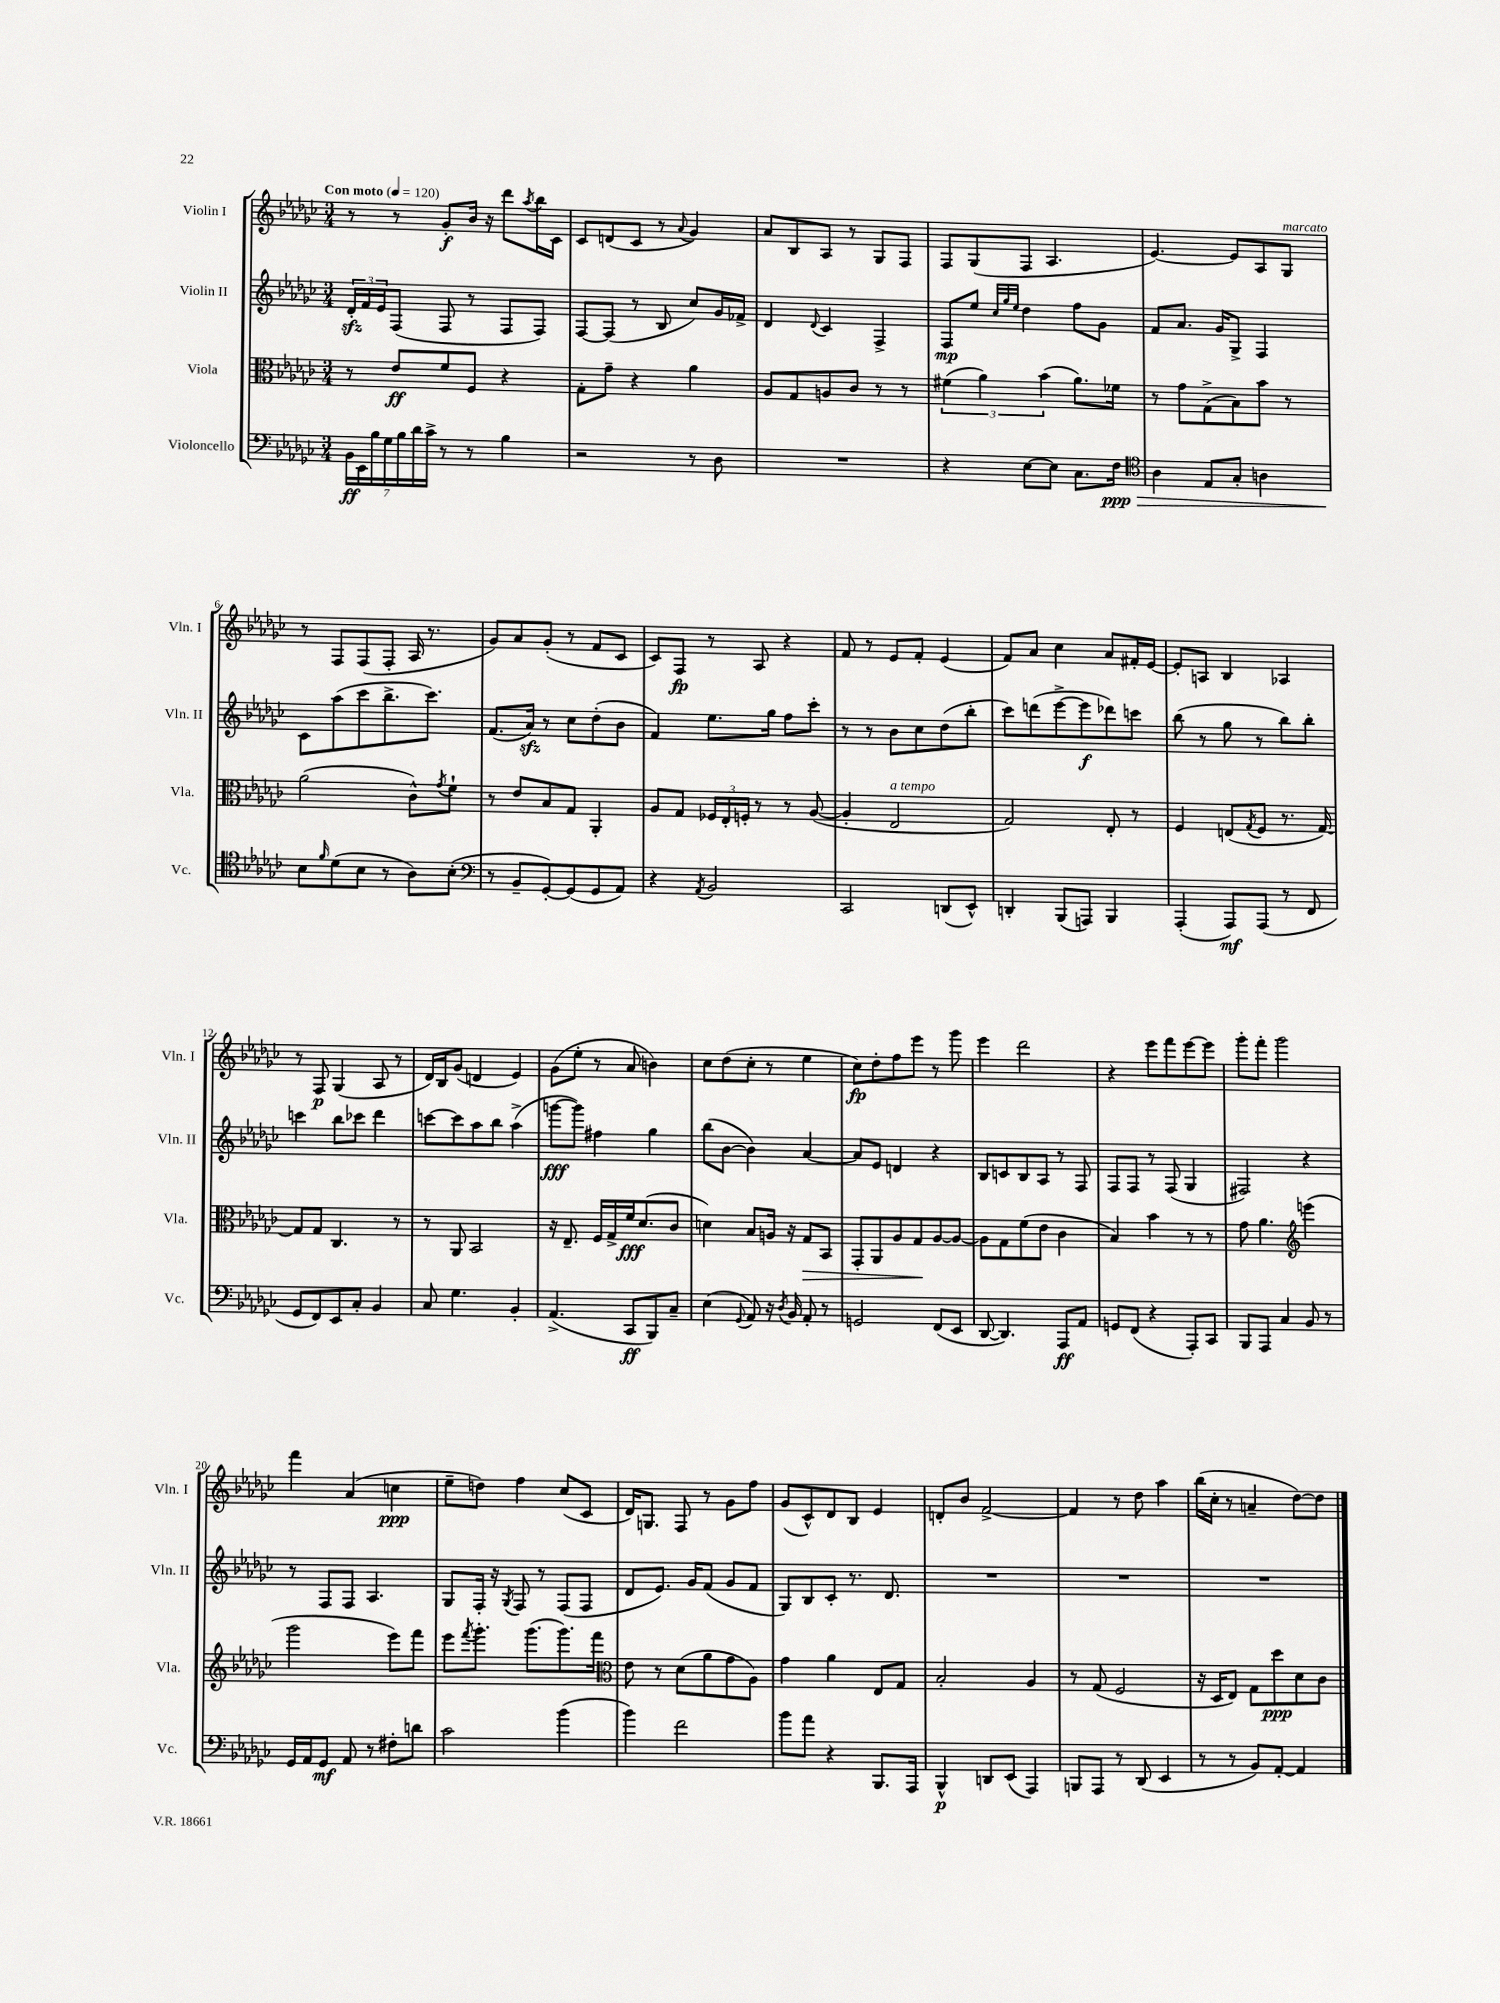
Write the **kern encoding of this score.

**kern	**kern	**kern	**kern
*staff4	*staff3	*staff2	*staff1
*clefF4	*clefC3	*clefG2	*clefG2
*k[b-e-a-d-g-c-]	*k[b-e-a-d-g-c-]	*k[b-e-a-d-g-c-]	*k[b-e-a-d-g-c-]
*M3/4	*M3/4	*M3/4	*M3/4
*MM120	*MM120	*MM120	*MM120
28BB-	8r	24d-'	8r
28EE-	.	.	.
.	.	24f	.
28B-	.	.	.
.	.	24e-	.
28G-	.	.	.
.	8e-	(8F	8r
28B-	.	.	.
28d-	.	.	.
28c-^	.	.	.
8r	8f	8F	8g-'
8r	8F	8r	16b-
.	.	.	16r
4B-	4r	8F	8ddd-
.	.	.	8qaa-
.	.	8F)	16bb-
.	.	.	16c-
=	=	=	=
2r	8G-'	[8F	8c-
.	8g-~	(8F]	(8d
.	4r	8r	8c-
.	.	8B-	8r
.	.	.	8qqa-
8r	4a-	8cc-)	4g-)
8D-	.	16g-	.
.	.	16f-^	.
=	=	=	=
2.r	8A-	4d-	8a-
.	8G-	.	8B-
.	.	8qqd-	.
.	8A	4c-	8A-
.	8c-	.	8r
.	8r	4F^	8G-
.	8r	.	8F
=	=	=	=
4r	(6f#	8F	8F
.	.	8ee-	(8G-
.	6a-)	.	.
.	.	32qqcc-	.
.	.	32qqgg-	.
.	.	32qqee-	.
[8E-	.	4dd-	8F
.	(6b-	.	.
8E-]	.	.	4.A-
8.C-	8.a-)	8ff	.
.	.	8g-	.
16F	16f-	.	.
=	=	=	=
*clefC4	*	*	*
4A-	8r	8f	[4.e-)
.	8g-	8.a-	.
8E-	(8G-^	.	.
.	.	16g-	.
8G-'	8B-)	8G-^	8e-]
4A	8b-	4F	8A-
.	8r	.	8G-
=	=	=	=
8B-	(2a-	8c-	8r
16qqf	.	.	.
(8d-	.	(8aa-	8F
8B-	.	8ccc-	(8F
8r	.	8.bb-^	8F'
8A-)	8c-^^)	.	16A-
.	.	8.ccc-)	8.r
.	8qg-	.	.
(8B-'	8f`	.	.
=	=	=	=
*clefF4	*	*	*
8r	8r	(8.f	8g-)
8BB-~	8e-	.	8a-
.	.	16a-)	.
[8GG-')	8B-	8r	(8g-'
(8GG-]	8G-	8cc-	8r
8GG-	4AA-'	(8dd-'	8f
8AA-)	.	8b-	8c-
=	=	=	=
4r	8A-	4f)	8c-)
.	8G-	.	8F
8qAA-	.	.	.
2BB-	24F-	8.ee-	8r
.	24E-'	.	.
.	24F'	.	.
.	8r	.	8A-
.	.	16gg-	.
.	8r	8ff	4r
.	([8A-	8ccc-'	.
=	=	=	=
2CC-	4A-']	8r	8f
.	.	8r	8r
.	2E-	8b-	8e-
.	.	8cc-	8f'
(8DD	.	(8dd-	(4e-
8EE-^^)	.	8bb-'	.
=	=	=	=
4DD'	2G-)	8ccc-)	8f)
.	.	(8ddd	8a-
(8BBB-	.	[8eee-^	4cc-
8AAA)	.	8eee-]	.
4BBB-	8E-'	8ddd-)	8a-
.	8r	8ccc	16f#'
.	.	.	[16e-
=	=	=	=
(4AAA-'	4F	(8bb-	8e-']
.	.	8r	8A
8AAA-)	(8E	8gg-	4B-
.	8qG-	.	.
(8AAA-	8F	8r	.
8r	8.r	8bb-)	4A-
8FF	.	8bb-'	.
.	[16G-)	.	.
=	=	=	=
8GG-	8G-]	4ccc	8r
8FF)	8G-	.	8F
8EE-	4.C-	8bb-	(4G-
8C-'	.	8ccc-	.
4BB-	.	4ddd-	8A-
.	8r	.	8r
=	=	=	=
8C-	8r	[8ccc	16d-)
.	.	.	16B-
4.G-	8AA-	8ccc]	(8g-
.	2BB-	8aa-	4d
.	.	8bb-	.
4BB-'	.	(4aa-^	4e-)
=	=	=	=
(4.AA-^	16r	[8ggg	(8g-
.	8.E-~	.	.
.	.	8ggg])	8ee-'
.	16F	4ff#	8r
.	16G-^	.	.
8CC-	16f	.	8a-
.	(8.d-	.	.
8BBB-)	.	4gg-	4b)
8C-~	8c-	.	.
=	=	=	=
(4E-	4d)	(8bb-	8cc-
.	.	[8b-	(8dd-
8qqGG-	.	.	.
8AA-)	8B-	4b-])	8cc-'
16r	16A	.	8r
8qD-	.	.	.
16BB-	16r	.	.
8AA-'	8G-	[4a-	4ee-
8r	8BB-	.	.
=	=	=	=
2GG	8GG-'	8a-]	8cc-)
.	8AA-	8e-	8dd-'
.	8A-	4d	8ff
.	8G-	.	8eee-
(8FF	[8A-	4r	8r
8EE-	8A-_	.	8ggg-
=	=	=	=
[8DD-	8A-]	8B-	4eee-
4.DD-])	8G-	8c	.
.	(8f	8B-	2ddd-
.	8e-	8A-	.
8AAA-	4c-	8r	.
8AA-	.	8F	.
=	=	=	=
8GG	4B-)	8F	4r
(8FF	.	8F	.
4r	4b-	8r	8eee-
.	.	(8F	8fff
8AAA-')	8r	4G-	[8eee-
8CC-	8r	.	8eee-]
=	=	=	=
8BBB-	8g-	2F#)	8ggg-'
8AAA-	4.a-	.	8fff'
4C-	.	.	2ggg-
*	*clefG2	*	*
8BB-	(4eee	4r	.
8r	.	.	.
=	=	=	=
16GG-	2ggg-	8r	4fff
16AA-	.	.	.
8GG-	.	8F	.
8AA-	.	8F	(4a-
8r	.	4.A-	.
8F#'	8eee-)	.	4cc
8d	8fff	.	.
=	=	=	=
2c-	8eee-	8G-	8ee-~
.	8qfff	.	.
.	8.ggg-'	16F'	8dd)
.	.	16r	.
.	.	8qG-	.
.	.	8F	4ff
.	(8.ggg-	.	.
.	.	8r	.
(4b-	8.ggg-)	(8F	(8cc-
.	.	8F	8c-
.	16fff	.	.
=	=	=	=
*	*clefC3	*	*
4b-)	8e-	8d-	16d-)
.	.	.	8.G
.	8r	8.e-)	.
2f	(8d-	.	8F
.	.	16g-	.
.	8a-	(8f	8r
.	8g-	8g-	8g-
.	8A-)	8f	8ff
=	=	=	=
8b-	4g-	8G-)	(8g-
8a-	.	8B-	8c-^^)
4r	4a-	8c-'	8d-
.	.	8.r	8B-
8.BBB-	8E-	.	4e-
.	.	8.d-	.
.	8G-	.	.
16AAA-	.	.	.
=	=	=	=
4BBB-^^	2B-'	2.r	8d'
.	.	.	8b-
8DD	.	.	[2f^
(8EE-	.	.	.
4AAA-)	4A-	.	.
=	=	=	=
8BBB	8r	2.r	4f]
8AAA-	(8G-	.	.
8r	2F	.	8r
(8DD-	.	.	8dd-
4EE-	.	.	4aa-
=	=	=	=
8r	16r	2.r	(16bb-
.	16D-	.	16cc-'
8r	8E-)	.	8r
8BB-)	8G-	.	4a~
[8AA-'	8dd-	.	.
4AA-]	8d-	.	[8dd-)
.	8c-	.	8dd-]
==	==	==	==
*-	*-	*-	*-
